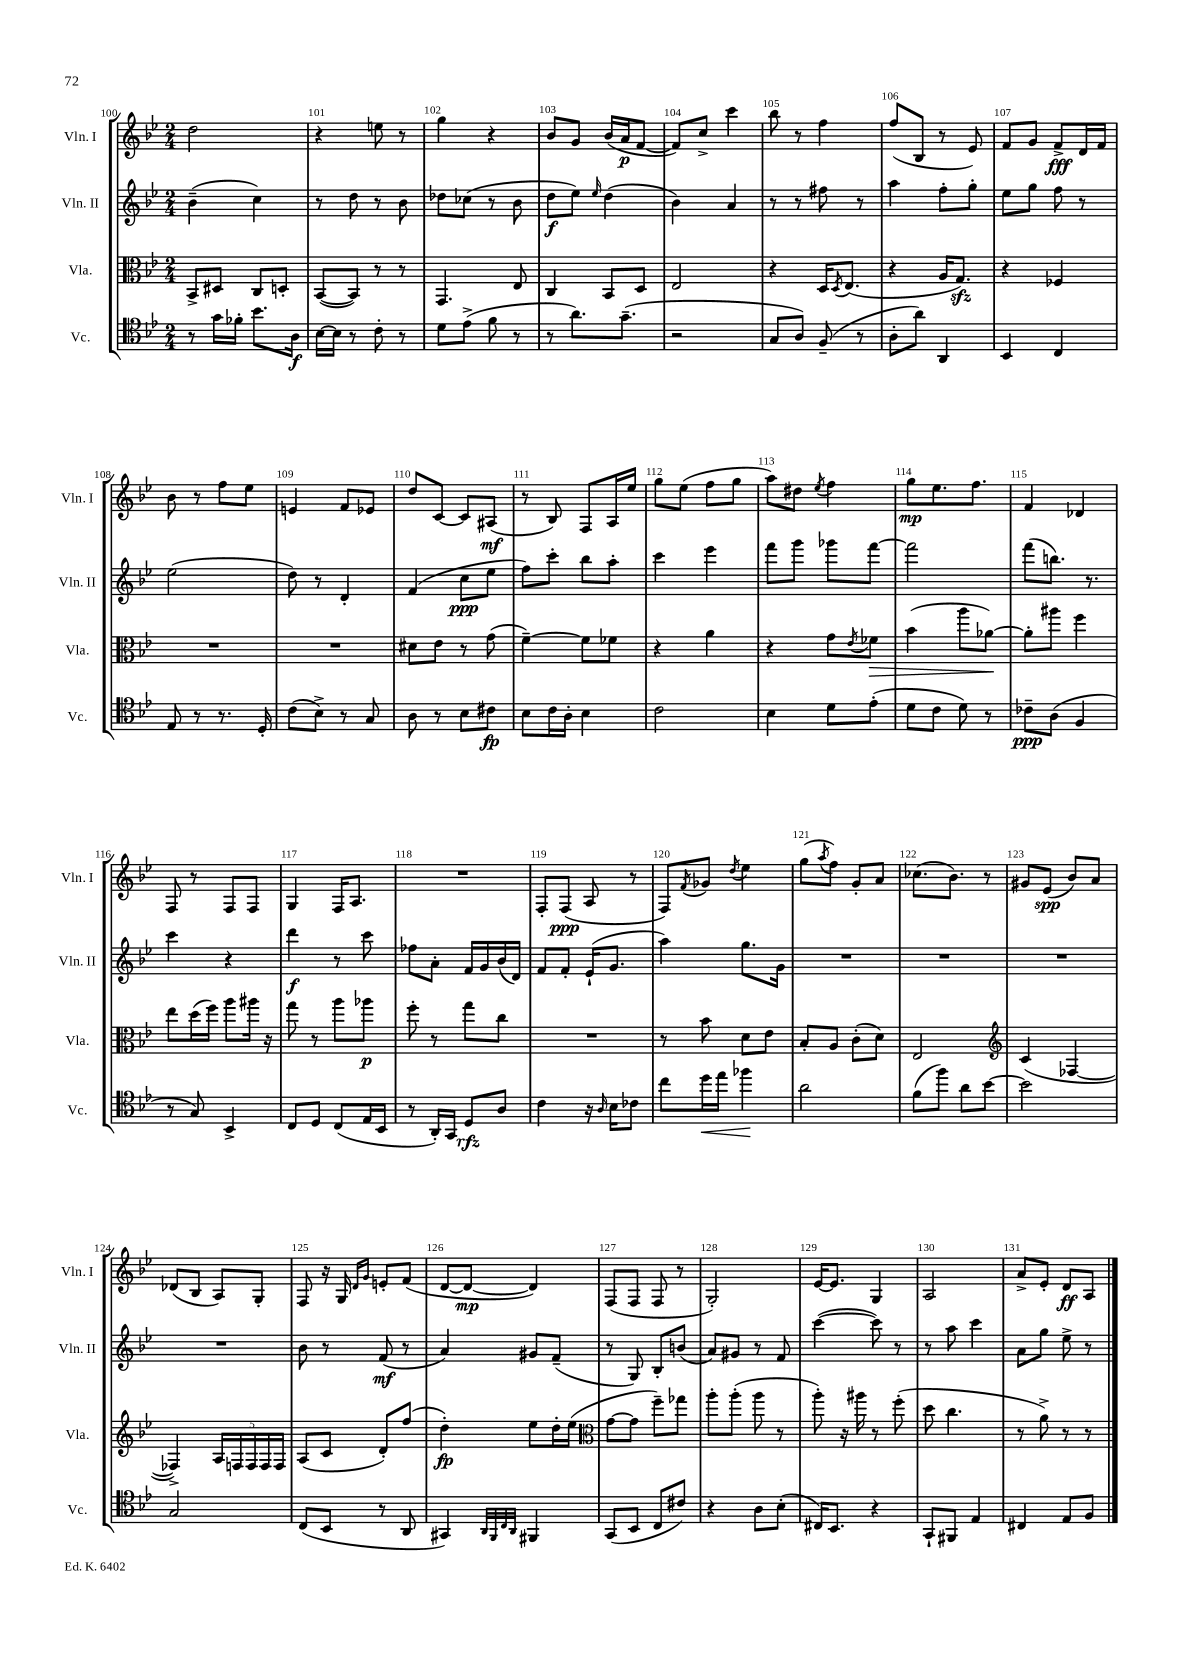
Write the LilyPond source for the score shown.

<<
\new StaffGroup <<
\new Staff = "s0" \with { instrumentName = "Vln. I" shortInstrumentName = "Vln. I" } {
    \clef treble \key bes \major \numericTimeSignature \time 2/4
    d''2 |
    r4 e''8 r8 |
    g''4 r4 |
    bes'8 g'8 bes'16( a'16\p f'8~ |
    f'8) c''8-> c'''4 |
    bes''8 r8 f''4 |
    f''8( bes8 r8 ees'8) |
    f'8 g'8 f'8->\fff d'16 f'16 |
    bes'8 r8 f''8 ees''8 |
    e'4 f'8 ees'8 |
    d''8 c'8~ c'8 ais8\mf( |
    r8 bes8) f8 a16 ees''16 |
    g''8 ees''8( f''8 g''8 |
    a''8) dis''8 \acciaccatura { ees''8 } f''4 |
    g''8\mp ees''8. f''8. |
    f'4 des'4 |
    f8 r8 f8 f8 |
    g4 f16 a8. |
    R2 |
    f8-. f8\ppp( a8 r8 |
    f8) \acciaccatura { f'8 } ges'8 \acciaccatura { d''8 } ees''4 |
    g''8( \acciaccatura { a''8 } f''8) g'8-. a'8 |
    ces''8.( bes'8.) r8 |
    gis'8 ees'8\spp( bes'8) a'8 |
    des'8( bes8 a8) g8-. |
    f8 r16 g16 \grace { d'16 g'16 } e'8-. f'8( |
    d'8~ d'8~\mp d'4) |
    f8( f8 f8 r8 |
    g2-.) |
    ees'16~ ees'8. g4 |
    a2 |
    a'8-> ees'8-. d'8\ff a8 \bar "|." |
}
\new Staff = "s1" \with { instrumentName = "Vln. II" shortInstrumentName = "Vln. II" } {
    \clef treble \key bes \major \numericTimeSignature \time 2/4
    bes'4--( c''4) |
    r8 d''8 r8 bes'8 |
    des''8 ces''8( r8 bes'8 |
    d''8\f ees''8) \grace { ees''16 } d''4( |
    bes'4) a'4 |
    r8 r8 fis''8 r8 |
    a''4 f''8-. g''8-. |
    ees''8 g''8 f''8 r8 |
    ees''2( |
    d''8) r8 d'4-. |
    f'4( c''8\ppp ees''8 |
    f''8) c'''8-. bes''8 a''8-. |
    c'''4 ees'''4 |
    f'''8 g'''8 ges'''8 f'''8~ |
    f'''2 |
    f'''8( b''8.) r8. |
    c'''4 r4 |
    d'''4\f r8 c'''8 |
    fes''8 a'8-. f'16 g'16 bes'16( d'16) |
    f'8 f'8-. ees'16-!( g'8. |
    a''4) g''8. g'16 |
    R2 |
    R2 |
    R2 |
    R2 |
    bes'8 r8 f'8\mf( r8 |
    a'4) gis'8 f'8--( |
    r8 g8) bes8-. b'8( |
    a'8) gis'8 r8 f'8 |
    c'''4~( c'''8) r8 |
    r8 a''8 c'''4 |
    a'8 g''8 ees''8-> r8 \bar "|." |
}
\new Staff = "s2" \with { instrumentName = "Vla." shortInstrumentName = "Vla." } {
    \clef alto \key bes \major \numericTimeSignature \time 2/4
    bes,8-> dis8 c8 d8-. |
    bes,8~( bes,8) r8 r8 |
    g,4. ees8 |
    c4 bes,8 d8 |
    ees2 |
    r4 d16 \acciaccatura { d8 } ees8.( |
    r4 a16 g8.\sfz) |
    r4 fes4 |
    R2 |
    R2 |
    dis'8 ees'8 r8 g'8( |
    f'4~--) f'8 fes'8 |
    r4 a'4 |
    r4 g'8 \acciaccatura { ees'8 } fes'8\> |
    bes'4( a''8 aes'8~\!) |
    aes'8-. ais''8 f''4 |
    ees''8 d''16( f''16) a''8 ais''16 r16 |
    g''8 r8 a''8 aes''8\p |
    f''8-. r8 g''8 c''8 |
    R2 |
    r8 bes'8 d'8 ees'8 |
    bes8-. a8 c'8-.( d'8) |
    ees2 |
    \clef treble c'4( fes4~ |
    fes4->) \tuplet 5/4 { a16 f16 f16 f16 f16 } |
    a8( c'8 d'8-.) f''8( |
    d''4-.\fp) ees''8 d''16-. ees''16( |
    \clef alto g'8~ g'8 f''8--) ges''8 |
    a''8-. a''8-.( a''8 r8 |
    a''8-.) r16 ais''16 r8 f''8-.( |
    d''8 c''4. |
    r8 a'8->) r8 r8 \bar "|." |
}
\new Staff = "s3" \with { instrumentName = "Vc." shortInstrumentName = "Vc." } {
    \clef tenor \key bes \major \numericTimeSignature \time 2/4
    r8 g'16 fes'16-. bes'8. a16\f |
    bes16~ bes16 r8 c'8-. r8 |
    d'8 ees'8->( f'8 r8 |
    r8 a'8.) g'8.--( |
    r2 |
    g8 a8) f8--( r8 |
    a8-. a'8) a,4 |
    bes,4 c4 |
    ees8 r8 r8. d16-. |
    c'8( bes8->) r8 g8 |
    a8 r8 bes8 cis'8\fp |
    bes8 c'16 a16-. bes4 |
    c'2 |
    bes4 d'8 ees'8-.( |
    d'8 c'8 d'8) r8 |
    ces'8--\ppp a8( f4 |
    r8 g8) bes,4-> |
    c8 d8 c8( ees16 bes,16 |
    r8 a,16-.) g,16 d8\rfz a8 |
    c'4 r16 \grace { a16 } bes16 ces'8 |
    c''8 d''16\< ees''16 fes''4\! |
    a'2 |
    f'8( f''8) a'8 bes'8~ |
    bes'2 |
    g2 |
    c8( bes,8 r8 a,8 |
    gis,4) \grace { a,32 f,32 c32 a,32 } fis,4 |
    g,8( bes,8 c8 cis'8) |
    r4 a8 bes8-.( |
    cis16) bes,8. r4 |
    g,8-! fis,8 ees4 |
    cis4 ees8 f8 \bar "|." |
}
>>
>>
\layout { \context { \Score currentBarNumber = #100 \override BarNumber.break-visibility = ##(#f #t #t) barNumberVisibility = #all-bar-numbers-visible } }
